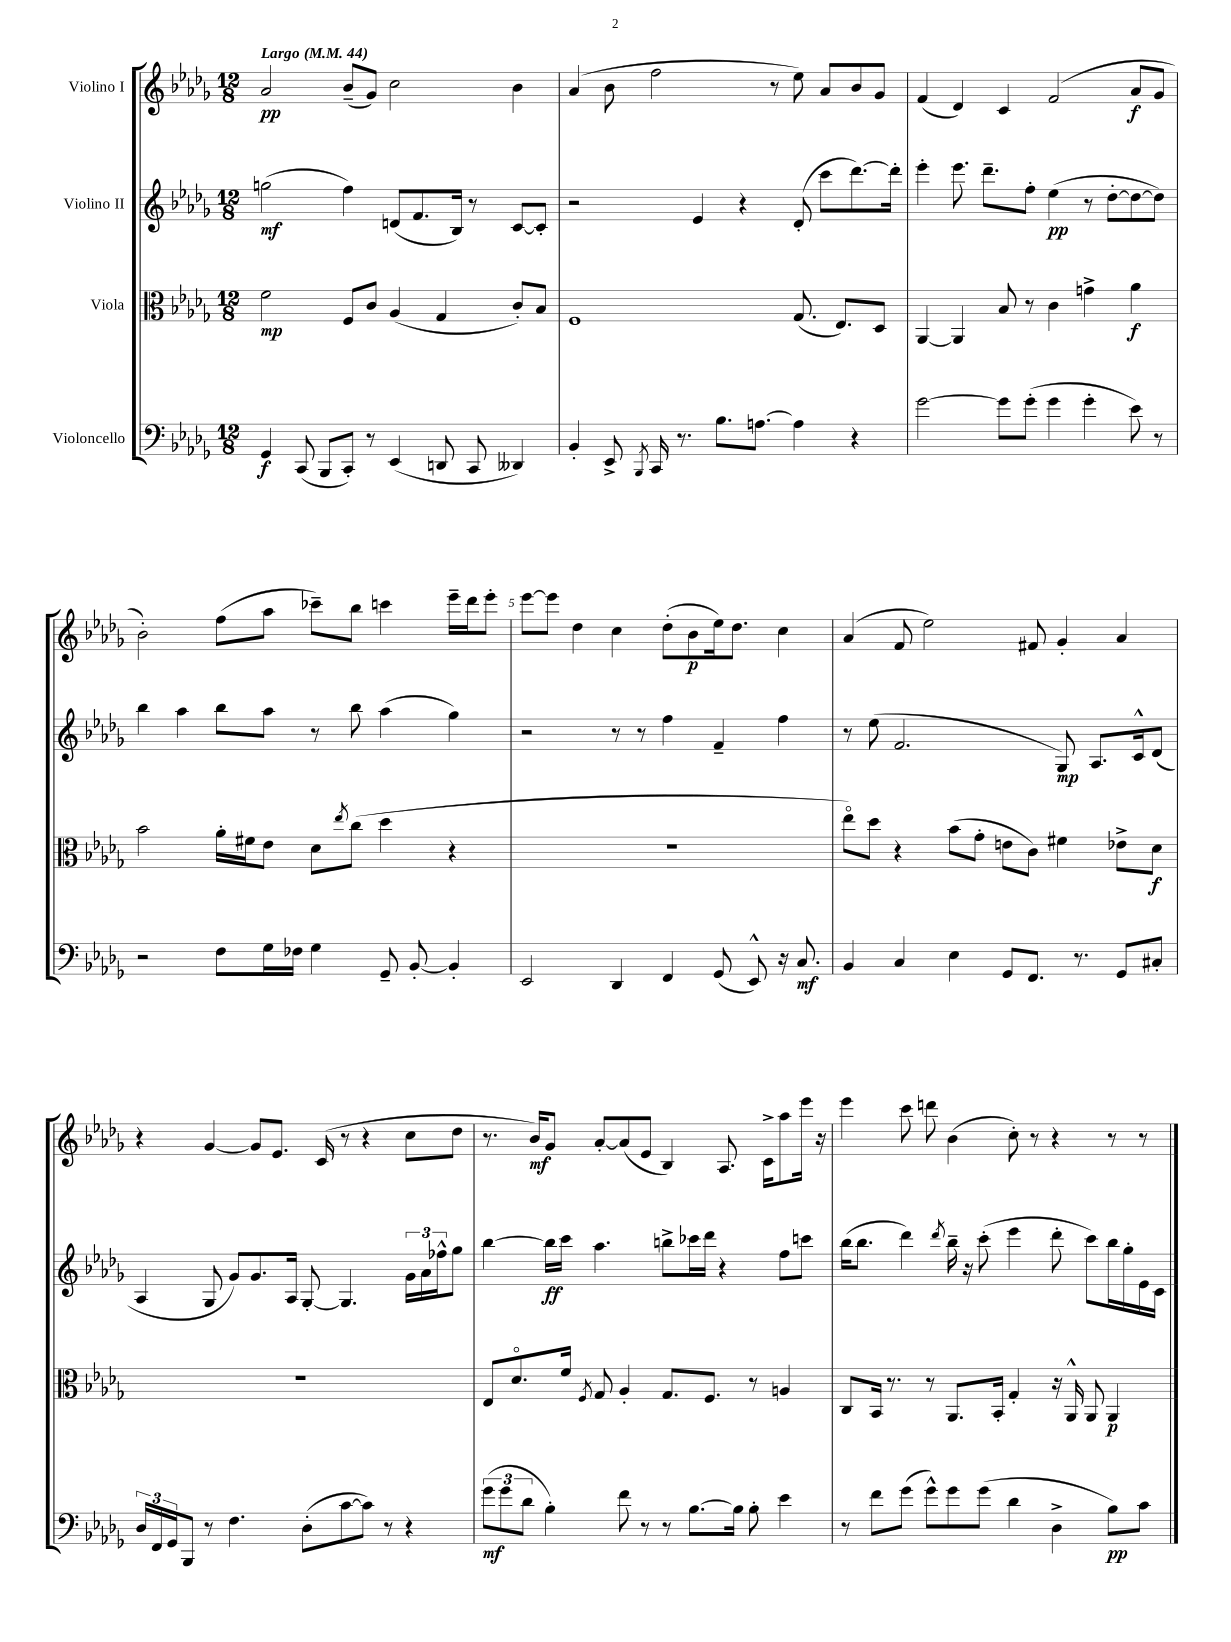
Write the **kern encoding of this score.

**kern	**kern	**kern	**kern
*staff4	*staff3	*staff2	*staff1
*clefF4	*clefC3	*clefG2	*clefG2
*k[b-e-a-d-g-]	*k[b-e-a-d-g-]	*k[b-e-a-d-g-]	*k[b-e-a-d-g-]
*M12/8	*M12/8	*M12/8	*M12/8
*MM44	*MM44	*MM44	*MM44
4GG-	2f	(2gg	2a-
(8CC	.	.	.
8BBB-	.	.	.
8CC')	8F	4ff)	(8b-~
8r	8c	.	8g-)
(4EE-	(4A-	(8d	2cc
.	.	8.f	.
8DD	4G-	.	.
.	.	16B-)	.
8CC	.	8r	.
4DD--)	8c')	[8c	4b-
.	8B-	8c']	.
=	=	=	=
4BB-'	1F	2r	(4a-
8EE-^	.	.	8b-
8qBBB-	.	.	.
16CC	.	.	2ff
8.r	.	.	.
.	.	4e-	.
8.B-	.	.	.
.	.	4r	.
[8.A	.	.	.
.	.	.	8r
4A]	(8.G-	(8d-'	8ee-)
.	.	8ccc	8a-
.	8.E-)	.	.
4r	.	[8.ddd-)	8b-
.	8D-	.	8g-
.	.	16ddd-']	.
=	=	=	=
[2g-	[4AA-	4eee-'	(4f
.	4AA-]	8.eee-	4d-)
.	.	8.ddd-~	.
8g-]	8B-	.	4c
(8g-'	8r	8ff'	.
4g-	4c	(4ee-	(2f
4g-'	4g^	8r	.
.	.	[8dd-'	.
8e-)	4a-	8dd-_	8a-
8r	.	8dd-])	8g-
=	=	=	=
2r	2b-	4bb-	2b-')
.	.	4aa-	.
8F	16a-'	8bb-	(8ff
.	16f#	.	.
16G-	8e-	8aa-	8aa-
16F-	.	.	.
4G-	8d-	8r	8ccc-~)
.	8qee-	.	.
.	(8cc	8bb-	8bb-
8GG-~	4dd-	(4aa-	4ccc
[8BB-'	.	.	.
4BB-']	4r	4gg-)	16eee-~
.	.	.	16ddd-
.	.	.	8eee-'
=	=	=	=
2EE-	1.r	2r	[8eee-
.	.	.	8eee-]
.	.	.	4dd-
4DD-	.	8r	4cc
.	.	8r	.
4FF	.	4ff	(8dd-'
.	.	.	8b-
(8GG-	.	4f~	16ee-)
.	.	.	8.dd-
8EE-^^)	.	.	.
16r	.	4ff	4cc
8.C	.	.	.
=	=	=	=
4BB-	8ee-o)	8r	(4a-
.	8dd-	(8ee-	.
4C	4r	2.f	8f
.	.	.	2ee-)
4E-	(8b-	.	.
.	8g-'	.	.
8GG-	8e	.	.
8.FF	8c)	.	8f#
.	4f#	8G-)	4g-'
8.r	.	.	.
.	.	8.A-	.
8GG-	8e-^	.	4a-
.	.	16c^^	.
8C#'	8d-	(8d-	.
=	=	=	=
24D-	1.r	4A-	4r
24FF	.	.	.
24GG-	.	.	.
8BBB-	.	.	.
8r	.	8G-	[4g-
4.F	.	8g-)	.
.	.	8.g-	8g-]
.	.	.	8.e-
.	.	16A-	.
(8D-'	.	[8G-'	.
.	.	.	(16c
[8c	.	4.G-]	8r
8c])	.	.	4r
8r	.	.	.
4r	.	24g-	8cc
.	.	24a-	.
.	.	24ff-^^	.
.	.	8gg-	8dd-
=	=	=	=
(12g-	8E-	[4bb-	8.r
12g-	.	.	.
.	8.d-o	.	.
12d-	.	.	.
.	.	.	16b-)
4B-')	.	16bb-]	8g-
.	16f	16ccc	.
.	8qF	.	.
.	8G-	4.aa-	[8a-'
8f	4A-'	.	(8a-]
8r	.	.	8e-
8r	8.G-	8bb^	4B-)
[8.B-	.	16ccc-	.
.	8.F	16ddd-	.
.	.	4r	8.A-
16B-]	.	.	.
8B-'	8r	.	.
.	.	.	16c^
4e-	4A	8ff	8aa-
.	.	8ccc	16eee-
.	.	.	16r
=	=	=	=
8r	8C	(16bb-	4eee-
.	.	8.bb-	.
8f	16BB-	.	.
.	8.r	.	.
(8g-	.	4ddd-)	8ccc
8g-^^)	8r	.	8ddd
.	.	8qddd-	.
8g-	8.AA-	16bb-~	(4b-
.	.	16r	.
(8g-	.	(8ccc'	.
.	16BB-'	.	.
4d-	4G-'	4eee-	8cc')
.	.	.	8r
4D-^	16r	8ddd-'	4r
.	16AA-^^	.	.
.	8AA-	8ccc)	.
8B-)	4AA-	16bb-	8r
.	.	16gg-'	.
8c	.	16e-	8r
.	.	16c	.
==	==	==	==
*-	*-	*-	*-
